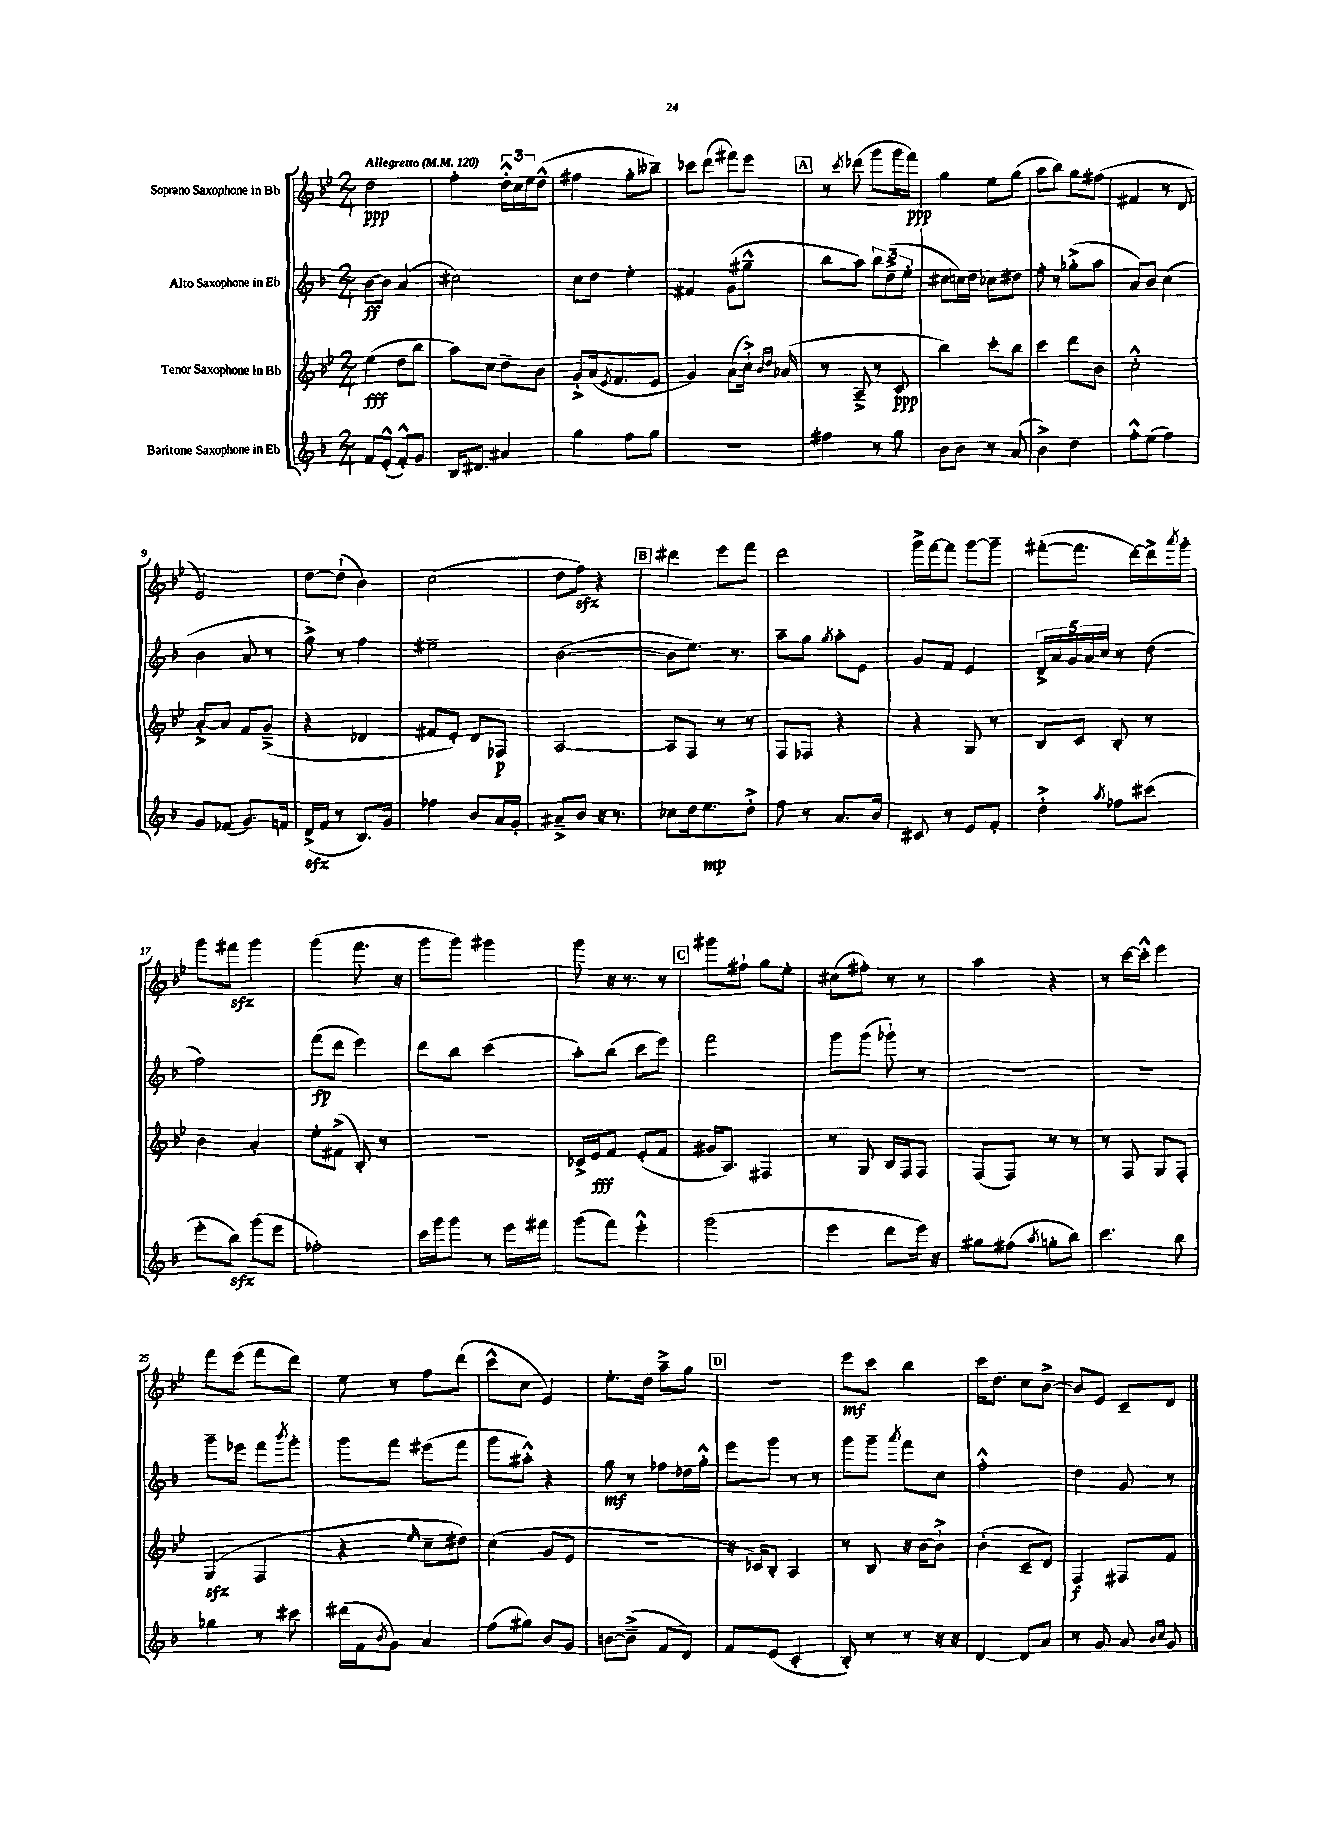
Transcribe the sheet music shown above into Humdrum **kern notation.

**kern	**kern	**kern	**kern
*staff4	*staff3	*staff2	*staff1
*clefG2	*clefG2	*clefG2	*clefG2
*k[b-]	*k[b-e-]	*k[b-]	*k[b-e-]
*M2/4	*M2/4	*M2/4	*M2/4
*MM120	*MM120	*MM120	*MM120
8f	(4ee-	[8b-	2dd
(8e'^^	.	8b-]	.
8f'^^)	8dd	(4a	.
8g	8bb-	.	.
=	=	=	=
16B-	8aa)	2cc#)	4ff'
8.d#	.	.	.
.	8cc	.	.
4a#	8dd~	.	24dd'^^
.	.	.	24cc
.	.	.	24ee-
.	8b-	.	(8dd^^
=	=	=	=
4gg	8g'^	8cc	4ff#
.	(16a	8dd	.
.	8qe-	.	.
.	8.f	.	.
8ff	.	4ee'	8gg'
8gg	8e-	.	8bb--~)
=	=	=	=
2r	4g)	4f#	8ccc-
.	.	.	(8ddd
.	(8a	(8g	8fff#)
.	16cc`^)	8gg#~^^	8eee-
.	16qqb-	.	.
.	16qqdd	.	.
.	(16a-	.	.
=	=	=	=
4ff#	8r	8bb-	8r
.	.	.	8qccc
.	8A~^	8aa)	(8ddd-
8r	8r	12bb-	8ggg
.	.	(12dd^	.
8gg	8c	.	16ggg
.	.	12ee'	.
.	.	.	16fff)
=	=	=	=
8b-	4bb-)	8cc#	4gg
8b-	.	16cc)	.
.	.	16dd	.
8r	8ccc'	8cc-	8ee-
(8a	8bb-	8dd#	(8gg
=	=	=	=
4b-^)	4ccc	8ff'	8aa
.	.	8r	8bb-)
4dd	8ddd	(8gg-'^	8gg
.	8b-	8aa	(8ff#
=	=	=	=
8ff'^^	2cc'^^	8a)	4f#
(8ee	.	8b-	.
4ff)	.	(4cc	8r
.	.	.	8d
=	=	=	=
8g	[8a'^	4b-	2e-)
(8f-	8a]	.	.
8.g)	8f	8a	.
.	(8g~^	8r	.
16f	.	.	.
=	=	=	=
(16d^	4r	8gg^)	[8dd
16f	.	.	.
8r	.	8r	(8dd`]
8.B-)	4d-	4ff	4b-)
16g	.	.	.
=	=	=	=
4ff-	8f#	2ee#~	(2cc
.	8e-')	.	.
8b-	8d	.	.
16a	8F-	.	.
16g'	.	.	.
=	=	=	=
8a#~^	[2A	([2b-	8dd
8b-	.	.	8ff)
16r	.	.	4r
8.r	.	.	.
=	=	=	=
8cc-	8A]	8b-]	4ddd#
16dd	8F	8.ee)	.
8.ee	.	.	.
.	8r	.	8eee-
.	.	8.r	.
8dd'^	8r	.	8fff
=	=	=	=
8ff	8F	8aa~	2ddd
8r	8F-	8gg	.
.	.	8qgg	.
8.a	4r	8aa'	.
.	.	8e	.
16b-	.	.	.
=	=	=	=
8c#	4r	8g	16ggg^
.	.	.	[16fff
8r	.	8f	8fff]
8e	8G	4e	[8ggg
8f'	8r	.	8ggg~]
=	=	=	=
4dd'^	8B-	20d^	([8fff#'
.	.	20a	.
.	.	20g	.
.	8c	.	8.fff#]
.	.	20a	.
.	.	20cc	.
8qaa	.	.	.
8ff-	8B-'	8r	.
.	.	.	[16ddd)
(8ccc#	8r	(8dd	16ddd^]
.	.	.	8qaaa
.	.	.	16ggg'
=	=	=	=
8eee'	4b-	2ff)	8ggg
8bb-)	.	.	8fff#
(8ggg	4a'	.	4ggg
8eee	.	.	.
=	=	=	=
2ff-')	8ee-'	(8fff	(4ggg
.	(8f#^	8ddd	.
.	8B-')	4eee)	8.fff
.	8r	.	.
.	.	.	16r
=	=	=	=
16ccc	2r	8ddd	8ggg
16ggg	.	.	.
8ggg	.	8bb-	8ggg)
8r	.	(4ccc	4ggg#
16eee	.	.	.
16fff#	.	.	.
=	=	=	=
(8ggg	16c-^	8aa')	8ggg
.	16e-	.	.
8fff)	8f	(8bb-	16r
.	.	.	8.r
4eee'^^	(8e-'	8ccc	.
.	8f	8eee)	8r
=	=	=	=
(2ggg	16g#	2fff	8ggg#
.	8.A)	.	.
.	.	.	8ff#`
.	4F#	.	8gg
.	.	.	8ee-'
=	=	=	=
4eee	8r	8ggg	(8cc#
.	8G	(8ggg	8ff#')
8ddd	16B-	8ggg-`)	8r
.	16F	.	.
16eee)	8F	8r	8r
16r	.	.	.
=	=	=	=
8gg#	(8F	2r	4aa
(8ff#	8F)	.	.
8qaa	.	.	.
8gg'	8r	.	4r
8bb-)	8r	.	.
=	=	=	=
4.ccc	8r	2r	8r
.	8F	.	[16ccc
.	.	.	16ccc'^^]
.	8G	.	4eee-
8bb-	8F'	.	.
=	=	=	=
4gg-	(4G	8ggg~	8fff
.	.	8eee-	(8eee-
8r	4F	8fff	8fff
.	.	8qbbb-	.
8ccc#	.	8ggg'	8ddd)
=	=	=	=
(16ddd#	4r	8ggg	8ee-
16f	.	.	.
8qb-	.	.	.
8g)	.	8fff	8r
.	16qqee-	.	.
4a	8cc~	(8eee#	8ff
.	8dd#)	8fff	(8ddd
=	=	=	=
(8ff	(4cc	8ggg	8ccc^^
8gg#)	.	8aa#'^^)	8cc
8b-	8g	4r	4e-)
8g	8e-	.	.
=	=	=	=
[8b	2r	8gg	8.ee-'
(8b~^]	.	8r	.
.	.	.	16dd
8f	.	8ff-	8aa~^
8d)	.	16dd-	8gg
.	.	16gg'^^	.
=	=	=	=
8f	16r	8eee	2r
.	16c-)	.	.
(8e	8B-'	8ggg	.
4c'	4A	8r	.
.	.	8r	.
=	=	=	=
8B-')	8r	8ggg	8eee-
8r	8B-	8ggg~	8ccc
.	.	8qaaa	.
8r	16r	8fff	4bb-
.	[16b-	.	.
16r	8b-`^]	8cc	.
16r	.	.	.
=	=	=	=
[4d	(4b-'	2ff'^^	16ccc
.	.	.	8.dd
8d]	8c~	.	8cc
8a	8d)	.	[8b-^
=	=	=	=
8r	4F	4dd	8b-]
8g	.	.	8e-
8a	8F#	8g	8c~
16qqb-	.	.	.
16qqcc	.	.	.
8g	8f	8r	8d
==	==	==	==
*-	*-	*-	*-
